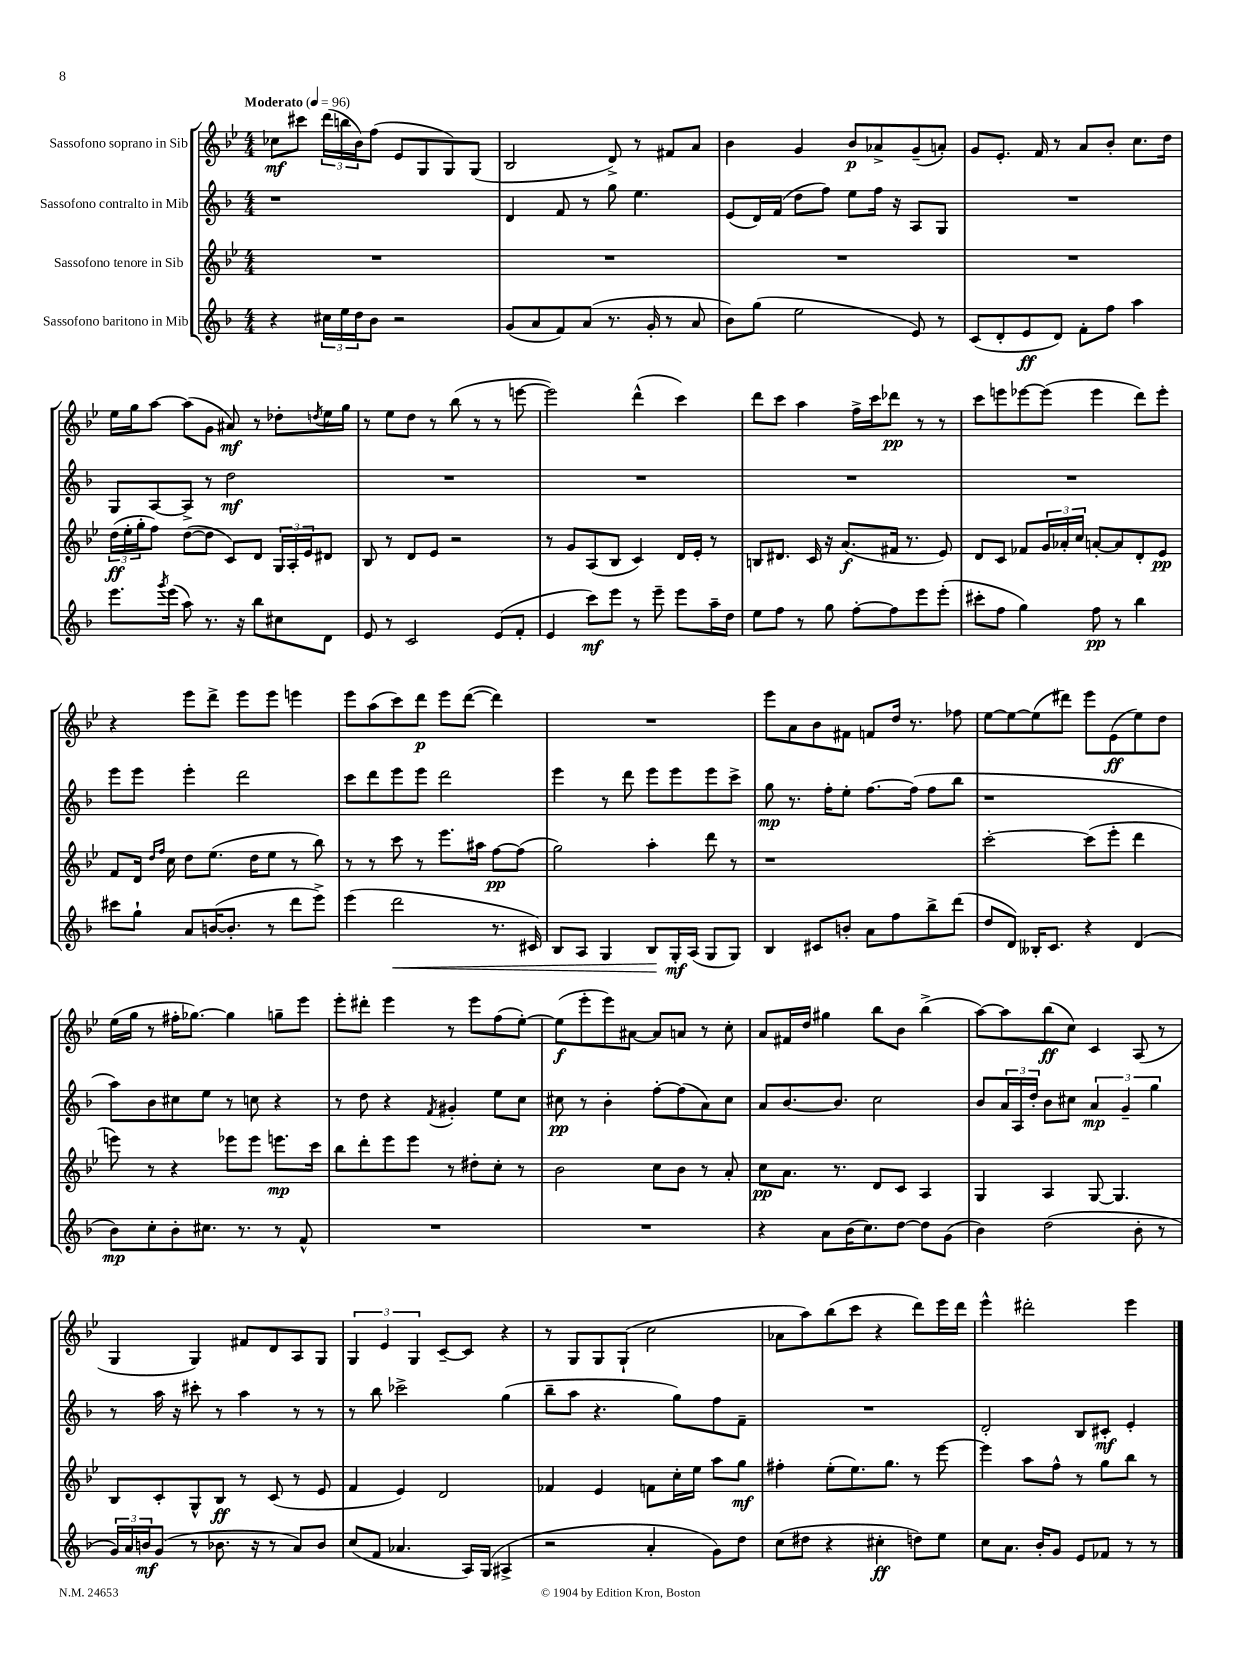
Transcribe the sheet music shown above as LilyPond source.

<<
\new StaffGroup <<
\new Staff = "s0" \with { instrumentName = "Sassofono soprano in Sib" } {
    \clef treble \key bes \major \numericTimeSignature \time 4/4 \tempo "Moderato" 4 = 96
    ces''8\mf cis'''8 \tuplet 3/2 { d'''16( b''16 bes'16) } f''8( ees'8 g8 g8) g8( |
    bes2 d'8->) r8 fis'8 a'8 |
    bes'4 g'4 bes'8\p aes'8-> g'8--( a'8-.) |
    g'8 ees'8.-. f'16 r8 a'8 bes'8-. c''8. d''16 |
    ees''16 g''16 a''8~ a''8( g'8 ais'8\mf) r8 des''8-. \acciaccatura { d''8 } ees''16 g''16 |
    r8 ees''8 d''8 r8 bes''8( r8 r8 e'''8~ |
    e'''2) d'''4-^( c'''4) |
    d'''8 c'''8 a''4 f''16-> c'''16 des'''8\pp r8 r8 |
    c'''8 e'''8 ees'''8~ ees'''8( ees'''4 d'''8) ees'''8-. |
    r4 ees'''8 d'''8-> ees'''8 ees'''8 e'''4 |
    ees'''8 a''8( c'''8) d'''8\p ees'''8 d'''8~( d'''4) |
    R1 |
    ees'''8 a'8 bes'8 fis'8 f'8 d''16 r8. fes''8 |
    ees''8~ ees''8~ ees''8( dis'''8) ees'''8 ees'8\ff( ees''8) d''8 |
    ees''16( g''16 r8 fis''16-. ges''8.~) ges''4 g''8-- ees'''8 |
    ees'''8-. dis'''8-. ees'''4 r8 ees'''8 f''8( ees''8~-.) |
    ees''8\f( ees'''8-. ees'''8) ais'8~ ais'8 a'8 r8 c''8-. |
    a'8 fis'16 d''16 gis''4 bes''8 bes'8 bes''4->( |
    a''8~) a''8 bes''8\ff( c''8) c'4 a8( r8 |
    g4 g4) fis'8 d'8 a8 g8 |
    \tuplet 3/2 { g4 ees'4 g4 } c'8~-- c'8 r4 |
    r8 g8 g8 g8-!( c''2 |
    aes'8 a''8) bes''8( c'''8 r4 d'''8) ees'''16 d'''16 |
    ees'''4-^ dis'''2-. ees'''4 \bar "|." |
}
\new Staff = "s1" \with { instrumentName = "Sassofono contralto in Mib" } {
    \clef treble \key f \major \numericTimeSignature \time 4/4
    r1 |
    d'4 f'8 r8 g''8 e''4. |
    e'8( d'16) f'16( d''8 f''8) e''8 f''16 r16 a8 g8 |
    R1 |
    g8 a8~ a8-> r8 d''2\mf |
    R1 |
    R1 |
    R1 |
    R1 |
    e'''8 e'''8 e'''4-. d'''2 |
    c'''8 d'''8 e'''8 e'''8 d'''2 |
    e'''4 r8 d'''8 e'''8 e'''8 e'''8 c'''8-> |
    g''8\mp r8. f''16-. e''8-. f''8.~ f''16( f''8 bes''8 |
    r1 |
    a''8) bes'8 cis''8 e''8 r8 c''8 r4 |
    r8 d''8 r4 \acciaccatura { f'8 } gis'4-. e''8 c''8 |
    cis''8\pp r8 bes'4-. f''8~-. f''8( a'8) cis''8 |
    a'8 bes'8.~ bes'8. c''2 |
    bes'8 \tuplet 3/2 { a'16 a16 d''16-. } bes'8 cis''8 \tuplet 3/2 { a'4\mp g'4-- g''4 } |
    r8 a''16 r16 cis'''8-. r8 a''4 r8 r8 |
    r8 bes''8 ces'''2-> g''4( |
    bes''8-- a''8 r4. g''8) f''8 f'8-- |
    R1 |
    d'2-. bes8 cis'8-.\mf e'4-. \bar "|." |
}
\new Staff = "s2" \with { instrumentName = "Sassofono tenore in Sib" } {
    \clef treble \key bes \major \numericTimeSignature \time 4/4
    R1 |
    R1 |
    R1 |
    R1 |
    \tuplet 3/2 { d''16\ff( ees''16-. g''16-. } f''8) d''8~( d''8 c'8) d'8 \tuplet 3/2 { g16 a16-. ees'16 } dis'8 |
    bes8 r8 d'8 ees'8 r2 |
    r8 g'8 a8( bes8 c'4) d'16 ees'16-. r8 |
    b8 dis'8. c'16 r16 a'8.\f( fis'16 r8. ees'8) |
    d'8 c'8 fes'8 \tuplet 3/2 { g'16 aes'16-. c''16 } a'8~-. a'8 d'8-. ees'8\pp |
    f'8 d'16 \grace { d''16 f''16 } c''16 d''8 ees''8.( d''16 ees''8 r8 bes''8) |
    r8 r8 c'''8 r8 ees'''8. ais''16 f''8~\pp f''8( |
    g''2) a''4-. d'''8 r8 |
    r1 |
    c'''2~-. c'''8( ees'''8-. d'''4 |
    e'''8) r8 r4 ees'''8 ees'''8 e'''8.\mp c'''16 |
    bes''8 d'''8-. ees'''8 ees'''8 r8 dis''8-. c''8-. r8 |
    bes'2 c''8 bes'8 r8 a'8-. |
    c''8\pp a'8. r8. d'8 c'8 a4 |
    g4 a4 g8~ g4. |
    bes8 c'8-. g8-^ bes8\ff r8 c'8( r8 ees'8 |
    f'4 ees'4) d'2 |
    fes'4 ees'4 f'8 c''16-. ees''16 a''8 g''8\mf |
    fis''4-. ees''8-.( ees''8.) g''8. r8 ees'''8~ |
    ees'''4 a''8 f''8-^ r8 g''8 bes''8 r8 \bar "|." |
}
\new Staff = "s3" \with { instrumentName = "Sassofono baritono in Mib" } {
    \clef treble \key f \major \numericTimeSignature \time 4/4
    r4 \tuplet 3/2 { cis''16 e''16 d''16 } bes'8 r2 |
    g'8( a'8 f'8) a'8( r8. g'16-. r8 a'8 |
    bes'8) g''8( e''2 e'8) r8 |
    c'8( d'8-. e'8\ff d'8) f'8-. f''8 a''4 |
    e'''8. \acciaccatura { g'''8 } e'''16( a''8) r8. r16 bes''8 cis''8 d'8 |
    e'8 r8 c'2 e'8( f'8-. |
    e'4 c'''8\mf) e'''8 r8 e'''8-- e'''8 a''16-- d''16 |
    e''8 f''8 r8 g''8 f''8~-. f''8 e'''8 e'''8-.( |
    cis'''8-. f''8 g''4) f''8\pp r8 bes''4 |
    cis'''8 g''8-! a'8 b'16~( b'8.-. r8 d'''8 e'''8->) |
    e'''4( d'''2\< r8. cis'16) |
    bes8 a8 g4 bes8\! g16-.\mf a16( g8 g8) |
    bes4 cis'8 b'8-. a'8 f''8 bes''8-> d'''8( |
    d''8 d'8) beses16-. c'8. r4 d'4( |
    bes'8\mp) c''8-. bes'8-. cis''8. r8. r8 f'8-^ |
    R1 |
    R1 |
    r4 a'8 bes'16( c''8.) d''8~ d''8 g'8( |
    bes'4) d''2( bes'8-. r8 |
    \tuplet 3/2 { g'16) a'16 b'16\mf } g'8( r8 bes'8. r16 r8 a'8) bes'8 |
    c''8( f'8 aes'4. a16) g16( ais4-> |
    r2 a'4-. g'8) d''8 |
    c''8( dis''8 r4 cis''4-.\ff d''8) e''8 |
    c''8 a'8. bes'16-. g'8 e'8 fes'8 r8 r8 \bar "|." |
}
>>
>>
\layout { \context { \Score \remove "Bar_number_engraver" } }
